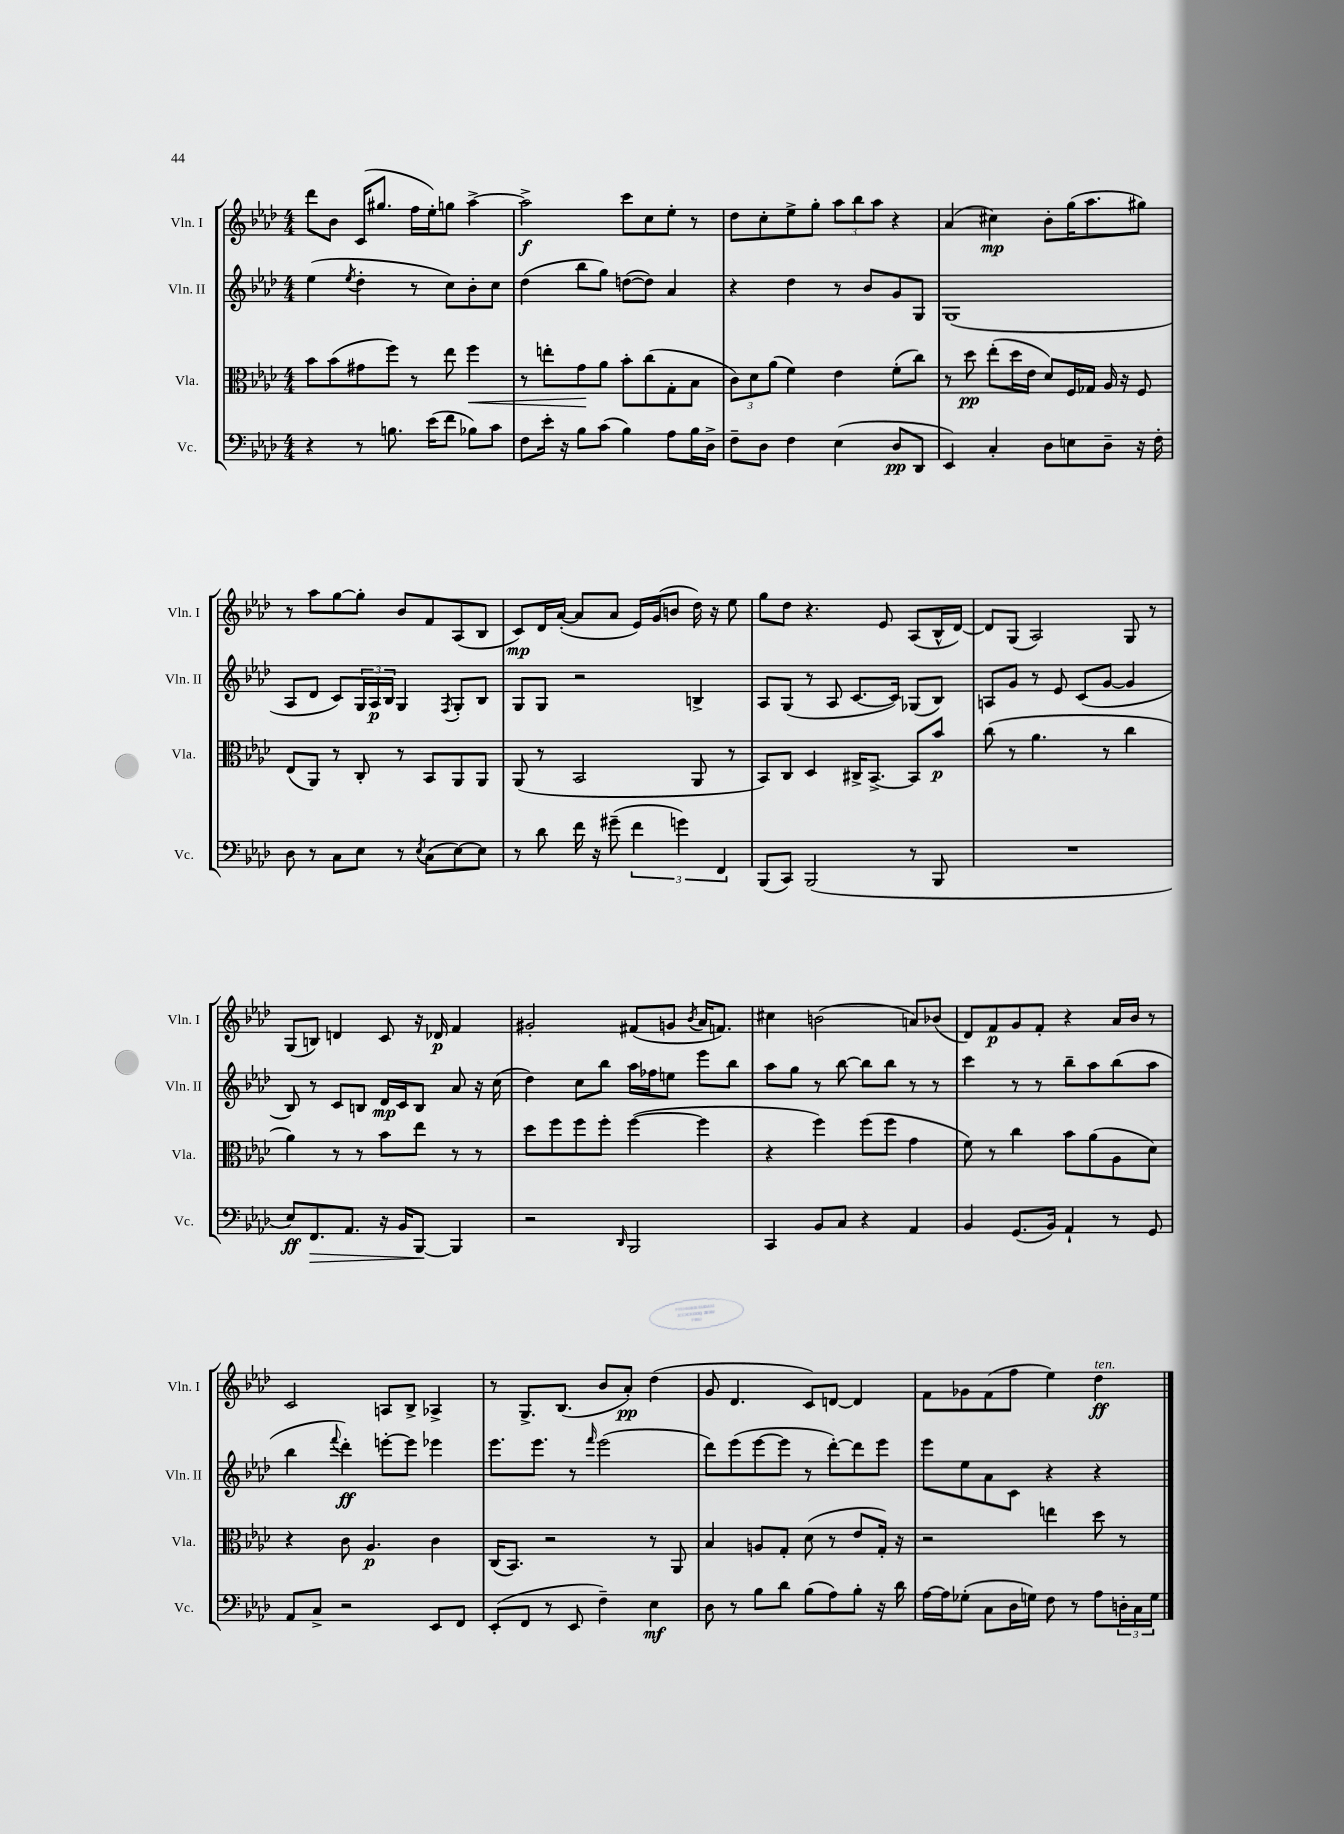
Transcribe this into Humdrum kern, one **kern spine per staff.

**kern	**dynam	**kern	**dynam	**kern	**dynam	**kern	**dynam
*part4	*part4	*part3	*part3	*part2	*part2	*part1	*part1
*staff4	*staff4	*staff3	*staff3	*staff2	*staff2	*staff1	*staff1
*I"Vc.	*	*I"Vla.	*	*I"Vln. II	*	*I"Vln. I	*
*I'Vc.	*	*I'Vla.	*	*I'Vln. II	*	*I'Vln. I	*
*clefF4	*	*clefC3	*	*clefG2	*	*clefG2	*
*k[b-e-a-d-]	*	*k[b-e-a-d-]	*	*k[b-e-a-d-]	*	*k[b-e-a-d-]	*
*M4/4	*	*M4/4	*	*M4/4	*	*M4/4	*
=139	=139	=139	=139	=139	=139	=139	=139
4r	.	8b-\L	.	(4ee-\	.	8ddd-\L	.
.	.	(8b-\	.	.	.	8b-\J	.
.	.	.	.	8qee-/	.	.	.
8r	.	8g#X\	.	4dd-'\	.	(16c/KL	.
.	.	.	.	.	.	8.gg#X/J	.
8.Bn\	.	8ff\J)	.	.	.	.	.
.	.	8r	.	8r	.	16ff\LL	.
(16e-\KL	.	.	.	.	.	16ee-'\J)	.
8f\J	.	8ee-\	.	8cc\L)	.	8ggn\J	.
!	!	!	!LO:HP:b	!	!	!	!
8B-X\L)	.	4ff\	<	8b-'\	.	[4aa-^\	.
8c\J	.	.	.	8cc\J	.	.	.
=140	=140	=140	=140	=140	=140	=140	=140
8F\L	.	8r	.	(4dd-\	.	2aa-^\]	f
16e-'\Jk	.	8een'\L	.	.	.	.	.
16r	.	.	.	.	.	.	.
8B-\L	.	8g\	.	8bb-\L	.	.	.
(8c\J	.	8a-\J	[	8gg\J)	.	.	.
4B-\)	.	8b-'\L	.	([8ddn\L	.	8ccc\L	.
.	.	(8cc\	.	8dd\J])	.	8cc\	.
8A-\L	.	8G'\	.	4a-/	.	8ee-'\J	.
16B-\L	.	8B-\J	.	.	.	8r	.
16D-^\JJ	.	.	.	.	.	.	.
=141	=141	=141	=141	=141	=141	=141	=141
8F~\L	.	12c\L)	.	4r	.	8dd-\L	.
.	.	12d-\	.	.	.	.	.
8D-\J	.	.	.	.	.	8cc'\	.
.	.	(12a-\J	.	.	.	.	.
4F\	.	4f\)	.	4dd-\	.	8ee-^\	.
.	.	.	.	.	.	8gg'\J	.
(4E-\	.	4e-\	.	8r	.	12aa-\L	.
.	.	.	.	.	.	12bb-\	.
.	.	.	.	8b-/L	.	.	.
.	.	.	.	.	.	12aa-\J	.
8D-/L	pp	(8f'\L	.	8g/	.	4r	.
8DD-/J	.	8cc\J)	.	8G/J	.	.	.
=142	=142	=142	=142	=142	=142	=142	=142
4EE-/)	.	8r	.	(1G	.	(4a-/	.
.	.	8dd-\	pp	.	.	.	.
4C'/	.	(8ee-'\L	.	.	.	4cc#X\)	mp
.	.	16dd-\L	.	.	.	.	.
.	.	16e-\JJ	.	.	.	.	.
8D-\L	.	8d-/L)	.	.	.	8b-'\L	.
8En\	.	16F/L	.	.	.	(16gg\K	.
.	.	16G-X/JJ	.	.	.	8.aa-\	.
8D-~\J	.	16A-/	.	.	.	.	.
.	.	16r	.	.	.	.	.
16r	.	8F/	.	.	.	8gg#X\J)	.
16F'\	.	.	.	.	.	.	.
!!LO:LB:g=z
=143	=143	=143	=143	=143	=143	=143	=143
8D-\	.	(8E-/L	.	8A-/L	.	8r	.
8r	.	8AA-/J)	.	8d-/J	.	8aa-\L	.
8C\L	.	8r	.	8c/L)	.	[8gg\	.
8E-\J	.	8C'/	.	24G/L	.	8gg'\J]	.
.	.	.	.	24A-/	p	.	.
.	.	.	.	24B-/JJ	.	.	.
8r	.	8r	.	4G/	.	8b-/L	.
8qE-/	.	.	.	.	.	.	.
(8C\L	.	8BB-/L	.	.	.	8f/	.
.	.	.	.	8qF/	.	.	.
[8E-\)	.	8AA-/	.	8G'/L	.	(8A-/	.
8E-\J]	.	8AA-/J	.	8B-/J	.	8B-/J	.
=144	=144	=144	=144	=144	=144	=144	=144
8r	.	(8AA-/	.	8G/L	.	8c/L)	mp
8d-\	.	8r	.	8G/J	.	16d-/L	.
.	.	.	.	.	.	([16a-'/JJ	.
16f\	.	2BB-/	.	2r	.	8a-/L]	.
16r	.	.	.	.	.	.	.
(8g#X~\	.	.	.	.	.	8a-/J	.
6f\	.	.	.	.	.	16e-/LL)	.
.	.	.	.	.	.	(16g/J	.
.	.	.	.	.	.	8bn/J	.
6gn\)	.	.	.	.	.	.	.
.	.	8AA-/	.	4Bn^/	.	16dd-\)	.
.	.	.	.	.	.	16r	.
6FF/	.	.	.	.	.	.	.
.	.	8r	.	.	.	8ee-\	.
=145	=145	=145	=145	=145	=145	=145	=145
(8BBB-/L	.	8BB-/L)	.	8A-/L	.	8gg\L	.
8CC/J)	.	8C/J	.	(8G/J	.	8dd-\J	.
(2BBB-/	.	4D-/	.	8r	.	4.r	.
.	.	.	.	8A-/	.	.	.
.	.	16C#X^/KL	.	[8.c/L	.	.	.
.	.	[8.BB-^/J	.	.	.	.	.
.	.	.	.	.	.	8e-/	.
.	.	.	.	16c/Jk])	.	.	.
8r	.	8BB-/L]	.	(8G-X/L	.	(8A-/L	.
8BBB-/	.	8b-/J	p	8B-/J)	.	16B-^^/L	.
.	.	.	.	.	.	[16d-/JJ)	.
=146	=146	=146	=146	=146	=146	=146	=146
1r	.	(8cc\	.	8An/L	.	8d-/L]	.
.	.	8r	.	8g/J	.	(8G/J	.
.	.	4.a-\	.	8r	.	2A-/)	.
.	.	.	.	8e-/	.	.	.
.	.	.	.	(8c/L	.	.	.
.	.	8r	.	[8g/J	.	.	.
.	.	4cc\	.	4g/]	.	8G/	.
.	.	.	.	.	.	8r	.
!!LO:LB:g=z
=147	=147	=147	=147	=147	=147	=147	=147
8E-/L)	ff	4a-\)	.	8B-/)	.	(8G/L	.
!	!LO:HP:b	!	!	!	!	!	!
8.FF/	>	.	.	8r	.	8Bn/J)	.
.	.	8r	.	8c/L	.	4dn/	.
8.AA-/J	.	.	.	.	.	.	.
.	.	8r	.	8Bn/J	.	.	.
16r	.	8b-\L	.	16d-/LL	mp	8c/	.
16BB-/KL	.	.	.	16c/J	.	.	.
[8BBB-/J	.	8ee-\J	.	8B/J	.	16r	.
.	.	.	.	.	.	16d-X/	p
4BBB-/]	]	8r	.	8a-/	.	4f/	.
.	.	8r	.	16r	.	.	.
.	.	.	.	(16cc\	.	.	.
=148	=148	=148	=148	=148	=148	=148	=148
2r	.	8dd-\L	.	4dd-\)	.	2g#X'/	.
.	.	8ff\	.	.	.	.	.
.	.	8ff\	.	8cc\L	.	.	.
.	.	8ff'\J	.	8bb-\J	.	.	.
16qqDD-/	.	.	.	.	.	.	.
2BBB-/	.	([4ff\	.	16aa-\LL	.	(8f#X/L	.
.	.	.	.	16ff-X\J	.	.	.
.	.	.	.	8een\J	.	8gn/J	.
.	.	.	.	.	.	8qb-/	.
.	.	4ff\]	.	8eee-\L	.	16a-/KL	.
.	.	.	.	.	.	8.fn/J)	.
.	.	.	.	8bb-\J	.	.	.
=149	=149	=149	=149	=149	=149	=149	=149
4CC/	.	4r	.	8aa-\L	.	4cc#X\	.
.	.	.	.	8gg\J	.	.	.
8BB-/L	.	4ff\)	.	8r	.	(2bn\	.
8C/J	.	.	.	[8bb-\	.	.	.
4r	.	(8ff\L	.	8bb-\L]	.	.	.
.	.	8ff\J	.	8bb-\J	.	.	.
4AA-/	.	4g\	.	8r	.	8an/L)	.
.	.	.	.	8r	.	(8b-X/J	.
=150	=150	=150	=150	=150	=150	=150	=150
4BB-/	.	8f\)	.	4ccc\	.	8d-/L)	.
.	.	8r	.	.	.	8f/	p
(8.GG/L	.	4cc\	.	8r	.	8g/	.
.	.	.	.	8r	.	8f'/J	.
16BB-/Jk)	.	.	.	.	.	.	.
4AA-`/	.	8b-\L	.	8bb-~\L	.	4r	.
.	.	(8a-\	.	8aa-\	.	.	.
8r	.	8A-\	.	(8bb-\	.	16a-/LL	.
.	.	.	.	.	.	16b-/JJ	.
8GG/	.	8d-\J)	.	8aa-\J	.	8r	.
!!LO:LB:g=z
=151	=151	=151	=151	=151	=151	=151	=151
8AA-/L	.	4r	.	4bb-\	.	2c/	.
8C^/J	.	.	.	.	.	.	.
.	.	.	.	8qqfff/	.	.	.
2r	.	8c\	.	4ddd-'\)	ff	.	.
.	.	4.A-/	p	.	.	.	.
.	.	.	.	[8eeen'\L	.	8An/L	.
.	.	.	.	8eee\J]	.	8B-^/J	.
8EE-/L	.	4c\	.	4eee-X\	.	4A-X^/	.
8FF/J	.	.	.	.	.	.	.
=152	=152	=152	=152	=152	=152	=152	=152
(8EE-'/L	.	(16C/KL	.	8.eee-\L	.	8r	.
.	.	8.BB-/J)	.	.	.	.	.
8FF/J	.	.	.	.	.	8.G^/L	.
.	.	.	.	8.eee-\J	.	.	.
8r	.	2r	.	.	.	.	.
.	.	.	.	.	.	(8.B-/J	.
8EE-/	.	.	.	8r	.	.	.
.	.	.	.	16qqfff/	.	.	.
4F~\)	.	.	.	(2eee-\	.	8b-/L	.
.	.	.	.	.	.	8a-'/J)	pp
4E-\	mf	8r	.	.	.	(4dd-\	.
.	.	8AA-/	.	.	.	.	.
=153	=153	=153	=153	=153	=153	=153	=153
8D-\	.	4B-/	.	8ddd-\L)	.	8g/	.
8r	.	.	.	(8eee-\	.	4.d-/	.
8B-\L	.	8An/L	.	[8eee-\	.	.	.
8d-\J	.	8G'/J	.	8eee-\J]	.	.	.
(8B-\L	.	(8d-\	.	8r	.	8c/L)	.
8A-\)	.	8r	.	[8ddd-'\L)	.	[8dn/J	.
8B-'\J	.	8e-/L	.	8ddd-\]	.	4d/]	.
16r	.	16G'/Jk)	.	8eee-\J	.	.	.
16d-\	.	16r	.	.	.	.	.
=154	=154	=154	=154	=154	=154	=154	=154
[16A-\LL	.	2r	.	8eee-\L	.	8f\L	.
16A-\J]	.	.	.	.	.	.	.
(8G-X'\J	.	.	.	8ee-\	.	8g-X\	.
8C\L	.	.	.	8a-\	.	(8f\	.
16D-\L	.	.	.	8c\J	.	8ff\J	.
16Gn\JJ)	.	.	.	.	.	.	.
8F\	.	4een\	.	4r	.	4ee-\)	.
8r	.	.	.	.	.	.	.
!	!	!	!	!	!	!LO:TX:a:i:t=ten.	!
8A-\L	.	8dd-\	.	4r	.	4dd-\	ff
24Dn'\L	.	8r	.	.	.	.	.
24C\	.	.	.	.	.	.	.
24G\JJ	.	.	.	.	.	.	.
==	==	==	==	==	==	==	==
*-	*-	*-	*-	*-	*-	*-	*-
